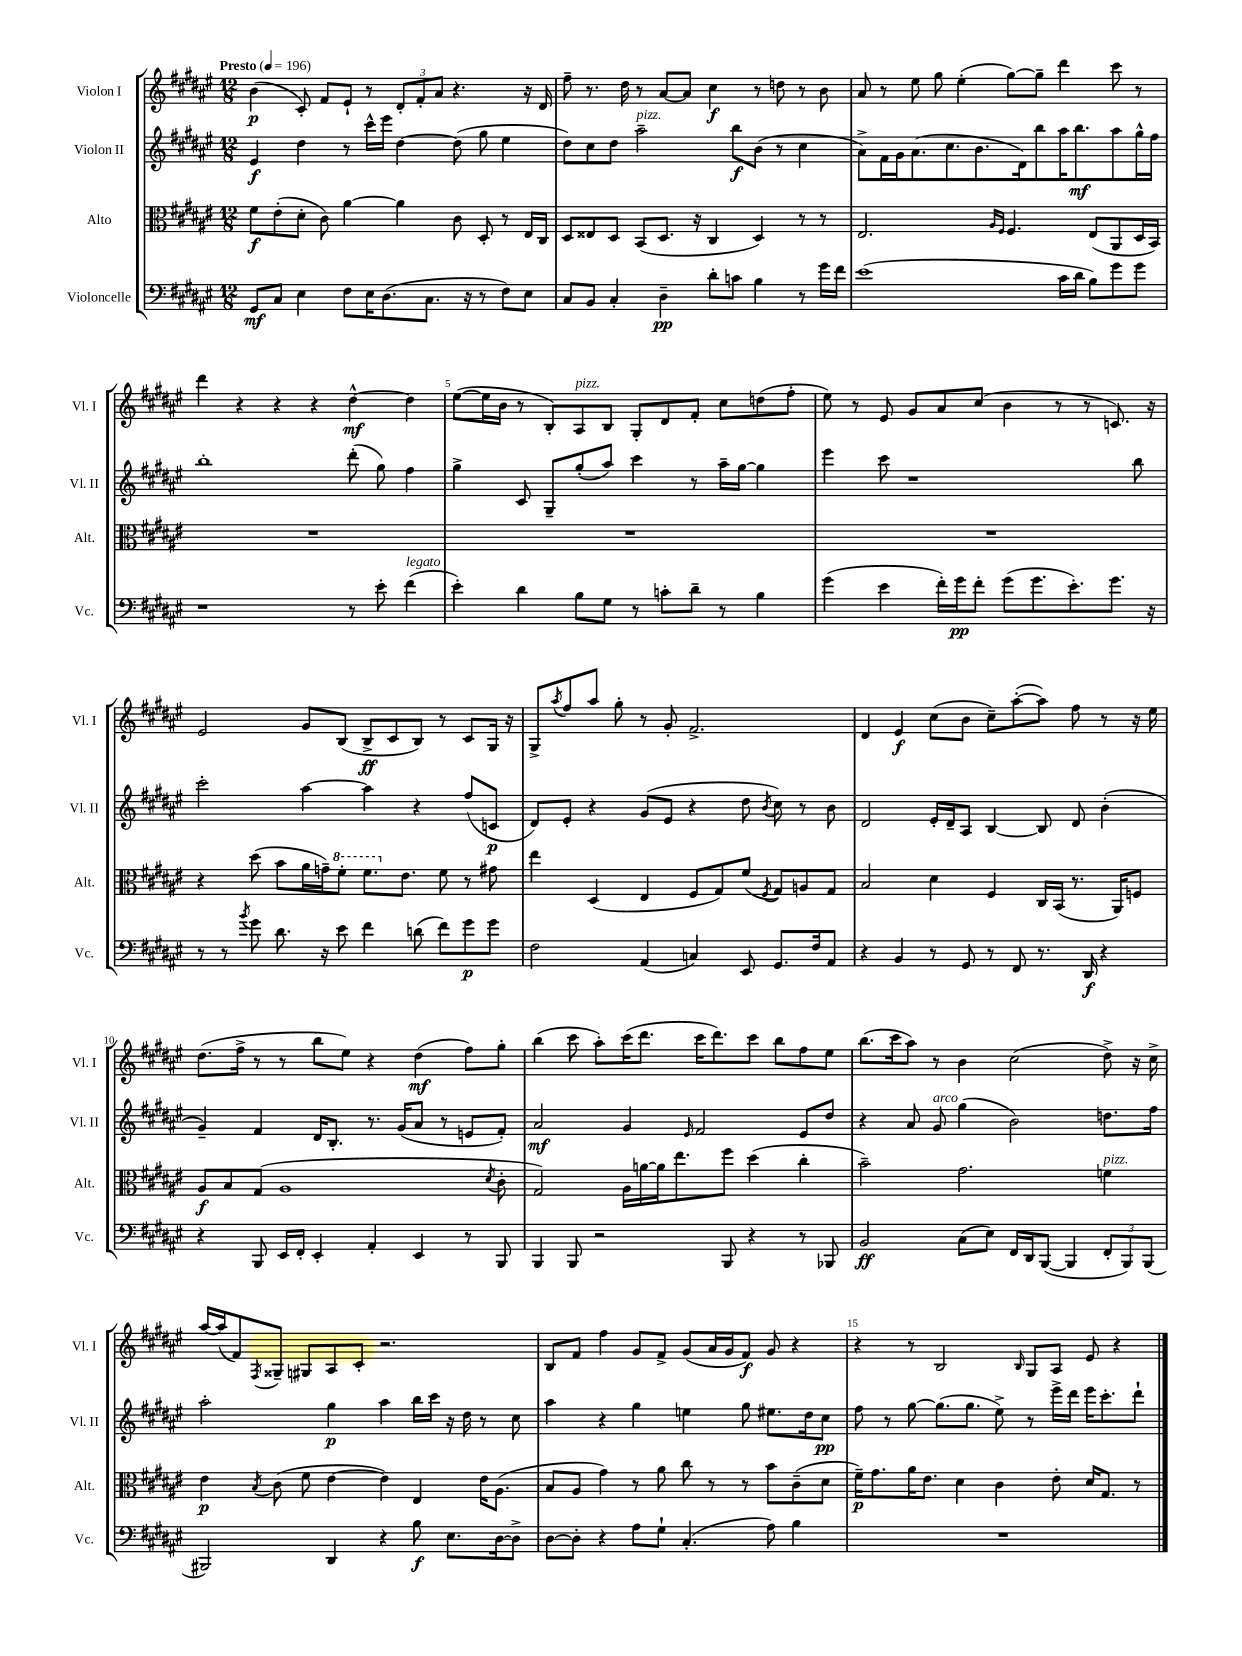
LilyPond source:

<<
\new StaffGroup <<
\new Staff = "s0" \with { instrumentName = "Violon I" shortInstrumentName = "Vl. I" } {
    \clef treble \key fis \major \numericTimeSignature \time 12/8 \tempo "Presto" 4 = 196
    b'4\p( cis'8-.) fis'8 eis'8-! r8 \tuplet 3/2 { dis'8-. fis'8-. ais'8 } r4. r16 dis'16 |
    fis''8-- r8. dis''16 r8 ais'8~ ais'8 cis''4\f r8 d''8 r8 b'8 |
    ais'8 r8 eis''8 gis''8 eis''4-.( gis''8~) gis''8-- dis'''4 cis'''8 r8 |
    dis'''4 r4 r4 r4 dis''4~-^\mf dis''4 |
    eis''8~( eis''16 b'16 r8 b8-.) ais8^\markup { \italic "pizz." } b8 gis8-. dis'8 fis'8-. cis''8 d''8( fis''8-. |
    eis''8) r8 eis'8 gis'8 ais'8 cis''8( b'4 r8 r8 c'8.) r16 |
    eis'2 gis'8 b8( b8->\ff cis'8 b8) r8 cis'8 gis16 r16 |
    gis8-> \acciaccatura { ais''8 } fis''8 ais''8 gis''8-. r8 gis'8-. fis'2.-> |
    dis'4 eis'4\f cis''8( b'8 cis''8--) ais''8~-.( ais''8) fis''8 r8 r16 eis''16 |
    dis''8.( fis''16-> r8 r8 b''8 eis''8) r4 dis''4\mf( fis''8) gis''8-. |
    b''4( cis'''8 ais''8-.) cis'''16( dis'''8. cis'''16 dis'''8.) cis'''8 b''8 fis''8 eis''8 |
    b''8.( cis'''16 ais''8) r8 b'4 cis''2( dis''8->) r16 cis''16-> |
    ais''16~ ais''16( fis'8) \acciaccatura { fis8 } gisis8-- gis8 ais8 cis'8-. r2. |
    b8 fis'8 fis''4 gis'8 fis'8-> gis'8( ais'16 gis'16 fis'8\f) gis'8 r4 |
    r4 r8 b2 \grace { b16 } gis8 ais8 eis'8 r4 \bar "|." |
}
\new Staff = "s1" \with { instrumentName = "Violon II" shortInstrumentName = "Vl. II" } {
    \clef treble \key fis \major \numericTimeSignature \time 12/8
    eis'4\f dis''4 r8 cis'''16-^ eis'''16 dis''4~ dis''8( gis''8 eis''4 |
    dis''8) cis''8 dis''8 ais''2--^\markup { \italic "pizz." } b''8\f b'8( r8 cis''4 |
    ais'8->) fis'16 gis'16 ais'8.( cis''8. b'8. dis'16) b''8 ais''16 b''8.\mf ais''8 gis''16-^ fis''16 |
    b''1-. dis'''8-.( gis''8) fis''4 |
    gis''4-> cis'8 gis8-- gis''8-.( ais''8) cis'''4 r8 ais''16-- gis''16~ gis''4 |
    eis'''4 cis'''8 r1 b''8 |
    cis'''2-. ais''4~ ais''4 r4 fis''8( c'8\p |
    dis'8) eis'8-. r4 gis'8( eis'8 r4 dis''8 \acciaccatura { b'8 } cis''8) r8 b'8 |
    dis'2 eis'16-. dis'16-- ais8 b4~ b8 dis'8 b'4-.( |
    gis'4--) fis'4 dis'16 b8.-. r8. gis'16( ais'8 r8 e'8 fis'8-.) |
    ais'2\mf gis'4 \grace { eis'16 } fis'2 eis'8 dis''8 |
    r4 ais'8 gis'8^\markup { \italic "arco" } gis''4( b'2) d''8. fis''16 |
    ais''2-. gis''4\p ais''4 b''16 cis'''16 r16 dis''16 r8 cis''8 |
    ais''4 r4 gis''4 e''4 gis''8 eis''8. dis''16 cis''8\pp |
    fis''8 r8 gis''8~ gis''8.( gis''8. eis''8->) r8 eis'''16-> dis'''16 eis'''16 cis'''8.-. dis'''8-! \bar "|." |
}
\new Staff = "s2" \with { instrumentName = "Alto" shortInstrumentName = "Alt." } {
    \clef alto \key fis \major \numericTimeSignature \time 12/8
    fis'8\f eis'8-.( dis'8-. cis'8) ais'4~ ais'4 cis'8 dis8-. r8 eis16 cis16 |
    dis8 eisis8 dis8 b,8( dis8. r16 cis4 dis4) r8 r8 |
    eis2. \grace { ais16 fis16 } fis4. eis8( ais,8 dis16 b,16) |
    R1. |
    R1. |
    R1. |
    r4 dis''8( b'8 ais'16 g'16--) \ottava #1 fis''8-. fis''8. \ottava #0 eis'8. fis'8 r8 gis'8 |
    eis''4 dis4( eis4 fis8 gis8) fis'8( \acciaccatura { fis8 } gis8) a8 gis8 |
    b2 dis'4 fis4 cis16 b,16( r8. ais,16) f8 |
    ais8\f b8 gis8( ais1 \acciaccatura { dis'8 } cis'8-. |
    gis2) ais16 a'16~ a'16 eis''8. fis''8 dis''4( cis''4-. |
    b'2--) gis'2. f'4^\markup { \italic "pizz." } |
    eis'4\p \acciaccatura { b8 } cis'8( fis'8 eis'4~ eis'4) eis4 eis'16 ais8.( |
    b8 ais8 gis'4) r8 ais'8 cis''8 r8 r8 b'8 cis'8--( dis'8 |
    fis'16--\p) gis'8. ais'16 eis'8. dis'4 cis'4 eis'8-. dis'16 gis8. r8 \bar "|." |
}
\new Staff = "s3" \with { instrumentName = "Violoncelle" shortInstrumentName = "Vc." } {
    \clef bass \key fis \major \numericTimeSignature \time 12/8
    gis,8\mf cis8 eis4 fis8 eis16 dis8.( cis8. r16 r8 fis8) eis8 |
    cis8 b,8 cis4-. dis4--\pp dis'8-. c'8 b4 r8 gis'16 fis'16 |
    eis'1( cis'16 dis'16 b8) gis'8 gis'8 |
    r1 r8 eis'8-. fis'4^\markup { \italic "legato" }( |
    eis'4-.) dis'4 b8 gis8 r8 c'8-. dis'8-- r8 b4 |
    gis'4( eis'4 fis'16-.) gis'16\pp fis'8-. gis'8( gis'8. eis'8.-.) gis'8. r16 |
    r8 r8 \acciaccatura { b'8 } gis'8 dis'8. r16 eis'8 fis'4 d'8( fis'8) gis'8\p gis'8 |
    fis2 ais,4( c4) eis,8 gis,8. fis16 ais,8 |
    r4 b,4 r8 gis,8 r8 fis,8 r8. dis,16\f r4 |
    r4 b,,8 eis,16 fis,16-. eis,4-. ais,4-. eis,4 r8 b,,8 |
    b,,4 b,,8 r2 b,,8 r4 r8 bes,,8 |
    b,2\ff cis8( eis8) fis,16 dis,16 b,,8~( b,,4 \tuplet 3/2 { fis,8-. b,,8) b,,8( } |
    bis,,2) dis,4 r4 b8\f eis8. dis16~ dis8-> |
    dis8~ dis8-. r4 ais8 gis8-! cis4.-.( ais8) b4 |
    R1. \bar "|." |
}
>>
>>
\layout { \context { \Score \override BarNumber.break-visibility = ##(#f #t #t) barNumberVisibility = #(every-nth-bar-number-visible 5) } }
